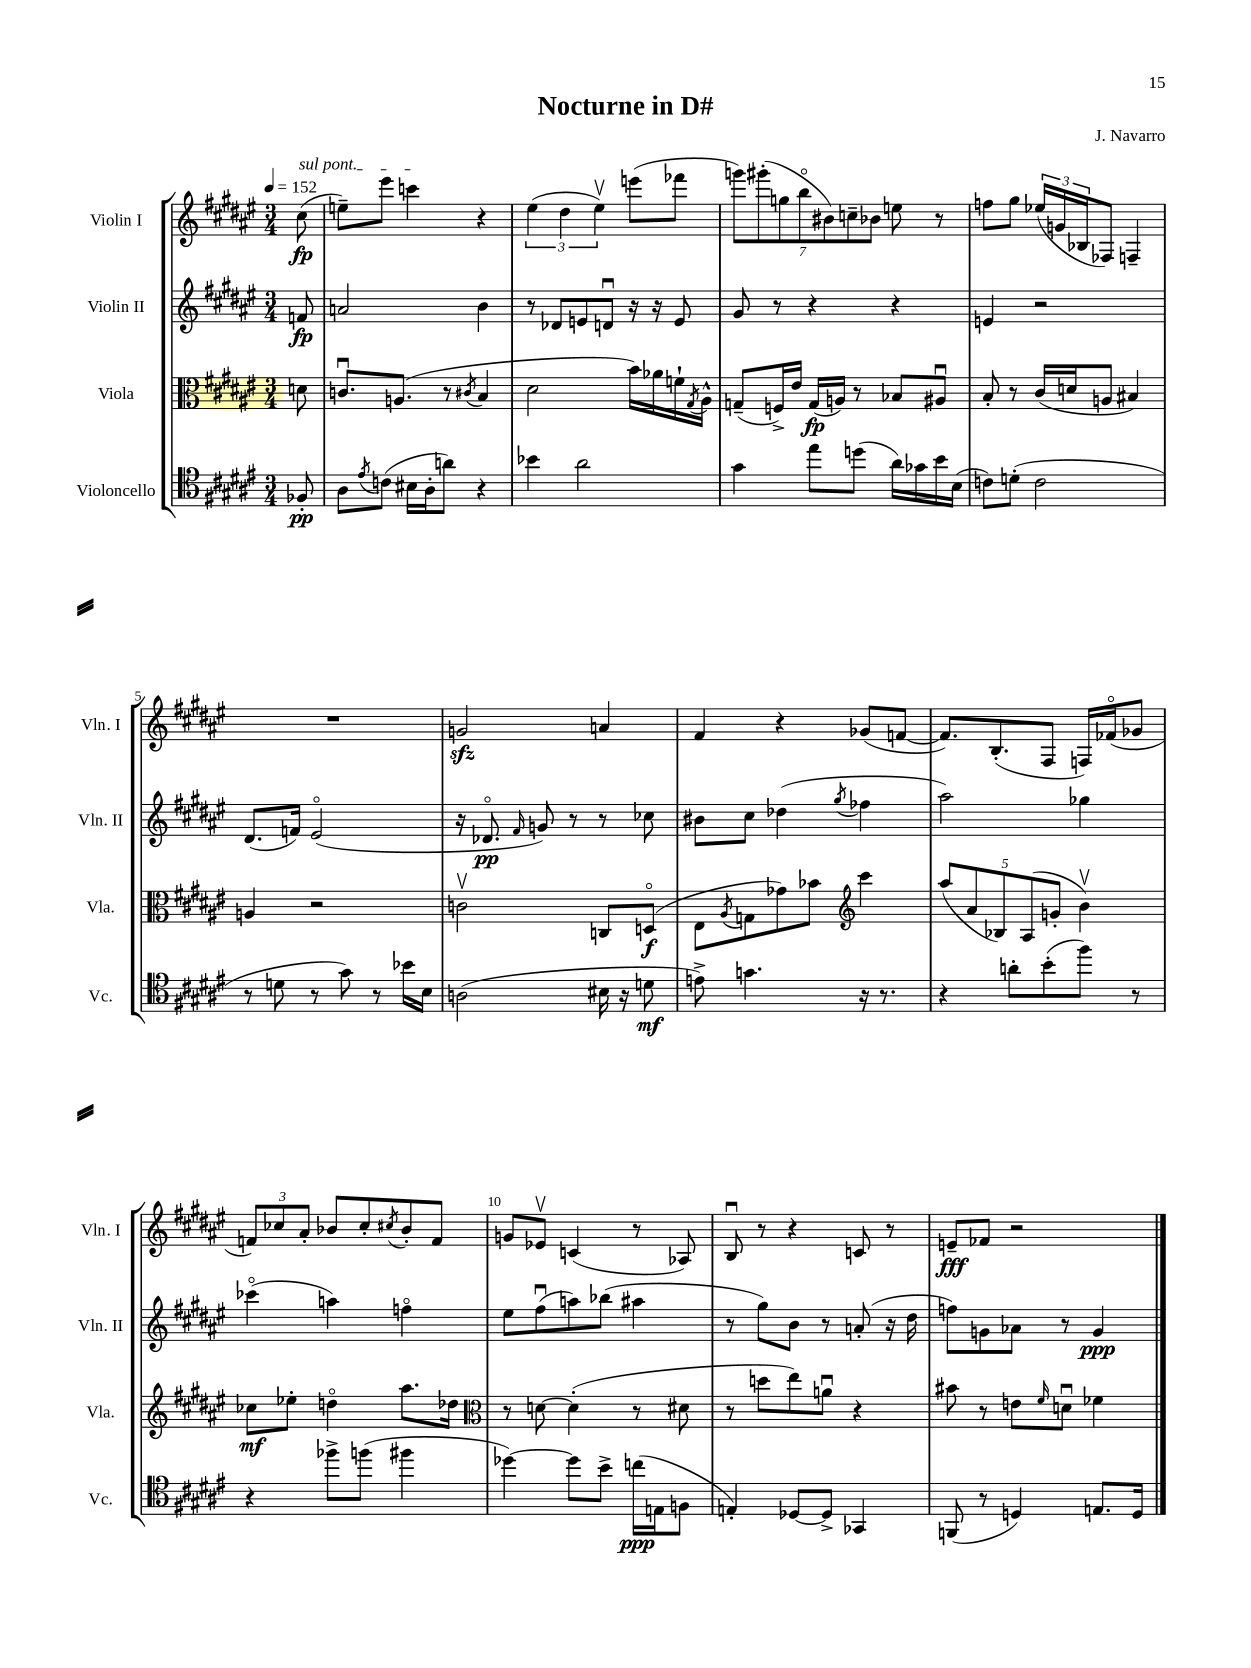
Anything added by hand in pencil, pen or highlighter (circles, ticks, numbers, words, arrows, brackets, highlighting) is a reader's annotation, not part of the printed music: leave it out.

**kern	**dynam	**kern	**dynam	**kern	**dynam	**kern	**dynam
*part4	*part4	*part3	*part3	*part2	*part2	*part1	*part1
*staff4	*staff4	*staff3	*staff3	*staff2	*staff2	*staff1	*staff1
*I"Violoncello	*	*I"Viola	*	*I"Violin II	*	*I"Violin I	*
*I'Vc.	*	*I'Vla.	*	*I'Vln. II	*	*I'Vln. I	*
*clefC4	*	*clefC3	*	*clefG2	*	*clefG2	*
*k[f#c#g#d#a#e#]	*	*k[f#c#g#d#a#e#]	*	*k[f#c#g#d#a#e#]	*	*k[f#c#g#d#a#e#]	*
*M3/4	*	*M3/4	*	*M3/4	*	*M3/4	*
*MM152	*	*MM152	*	*MM152	*	*MM152	*
=	=	=	=	=	=	=	=
!	!	!	!	!	!	!LO:TX:a:i:t=sul pont.	!
8F-X'/	pp	8dn\	.	8fn/	fp	(8cc#\	fp
=1	=1	=1	=1	=1	=1	=1	=1
8A#\L	.	8.cnu/L	.	2an/	.	8een~\L)	.
8qe#/	.	.	.	.	.	.	.
(8cn\J	.	.	.	.	.	8eee#\J	.
.	.	(8.An/J	.	.	.	.	.
16B#X\LL	.	.	.	.	.	4cccn\	.
16A#'\J	.	.	.	.	.	.	.
8an\J)	.	8r	.	.	.	.	.
.	.	8qc#X/	.	.	.	.	.
4r	.	4B/	.	4b\	.	4r	.
=2	=2	=2	=2	=2	=2	=2	=2
4b-X\	.	2d#\	.	8r	.	(6ee#\	.
.	.	.	.	8d-X/L	.	.	.
.	.	.	.	.	.	6dd#\	.
2a#\	.	.	.	8en/	.	.	.
.	.	.	.	.	.	6ee#v\)	.
.	.	.	.	8dnu/J	.	.	.
.	.	16b\LL)	.	16r	.	(8eeen\L	.
.	.	16a-X\	.	16r	.	.	.
.	.	16fn`\	.	8e/	.	8fff-X\J	.
.	.	8qG#/	.	.	.	.	.
.	.	16A#^^\JJ	.	.	.	.	.
=3	=3	=3	=3	=3	=3	=3	=3
4g#\	.	(8Gn~/L	.	8g#/	.	14gggn\L)	.
.	.	.	.	.	.	(14ggg#X'\	.
.	.	16Fn^/L)	.	8r	.	.	.
.	.	.	.	.	.	14ggn\	.
.	.	16e#/JJ	.	.	.	.	.
.	.	.	.	.	.	14bb\	.
8ee#\L	.	(16G/LL	fp	4r	.	.	.
.	.	.	.	.	.	14b#X\)	.
.	.	16An/JJ)	.	.	.	.	.
.	.	.	.	.	.	14ccn~\	.
(8ddn\J	.	8r	.	.	.	.	.
.	.	.	.	.	.	14b-X\J	.
16a#\LL)	.	8B-X/L	.	4r	.	8een\	.
16g-X\	.	.	.	.	.	.	.
16b\	.	8A#Xu/J	.	.	.	8r	.
(16B\JJ	.	.	.	.	.	.	.
=4	=4	=4	=4	=4	=4	=4	=4
8cn\L)	.	8B'/	.	4en/	.	8ffn\L	.
(8dn'\J	.	8r	.	.	.	8gg#\J	.
2c\	.	(16c#/LL	.	2r	.	(24ee-X/LL	.
.	.	.	.	.	.	24gn/	.
.	.	16dn/J	.	.	.	.	.
.	.	.	.	.	.	24B-X/J	.
.	.	8An/J	.	.	.	8F-X/J)	.
.	.	4B#X/)	.	.	.	4Fn~/	.
!!LO:LB:g=z
=5	=5	=5	=5	=5	=5	=5	=5
8r	.	4An/	.	(8.d#/L	.	2.r	.
8dn\	.	.	.	.	.	.	.
.	.	.	.	16fn/Jk)	.	.	.
8r	.	2r	.	(2e#/	.	.	.
8g#\)	.	.	.	.	.	.	.
8r	.	.	.	.	.	.	.
16b-X\LL	.	.	.	.	.	.	.
16B\JJ	.	.	.	.	.	.	.
=6	=6	=6	=6	=6	=6	=6	=6
(2An\	.	2cnv\	.	16r	.	2gnzz/	.
.	.	.	.	8.d-X/	pp	.	.
.	.	.	.	16qqf#/	.	.	.
.	.	.	.	8gn/)	.	.	.
.	.	.	.	8r	.	.	.
16B#X\	.	8Cn/L	.	8r	.	4an/	.
16r	.	.	.	.	.	.	.
8dn\	mf	(8Dn/J	f	8cc-X\	.	.	.
=7	=7	=7	=7	=7	=7	=7	=7
8en^\)	.	8E#\L	.	8b#X\L	.	4f#/	.
.	.	8qA#/	.	.	.	.	.
4.gn\	.	8Gn\	.	8cc#\J	.	.	.
.	.	8g-X\)	.	(4dd-X\	.	4r	.
.	.	8b-X\J	.	.	.	.	.
*	*	*clefG2	*	*	*	*	*
.	.	.	.	8qgg#/	.	.	.
16r	.	4ccc#\	.	4ff-X\	.	(8g-X/L	.
8.r	.	.	.	.	.	.	.
.	.	.	.	.	.	[8fn/J	.
=8	=8	=8	=8	=8	=8	=8	=8
4r	.	(10aa#/L	.	2aa#\)	.	8.f/L])	.
.	.	10a#/	.	.	.	.	.
.	.	.	.	.	.	(8.B'/	.
.	.	10B-X/)	.	.	.	.	.
8an'\L	.	.	.	.	.	.	.
.	.	(10A#/	.	.	.	.	.
(8b'\	.	.	.	.	.	8F#/J	.
.	.	10gn'/J	.	.	.	.	.
8ff#\J)	.	4bv\)	.	4gg-X\	.	16Fn/LL)	.
.	.	.	.	.	.	(16f-X/J	.
8r	.	.	.	.	.	8g-X/J	.
!!LO:LB:g=z
=9	=9	=9	=9	=9	=9	=9	=9
4r	.	8cc-X\L	mf	(4ccc-X\	.	12fn/L)	.
.	.	.	.	.	.	12cc-X/	.
.	.	8ee-X'\J	.	.	.	.	.
.	.	.	.	.	.	12a#'/J	.
8ff-X^\L	.	4ddn\	.	4aan\)	.	8b-X/L	.
(8ffn\J	.	.	.	.	.	8cc-'/	.
.	.	.	.	.	.	8qcc#X/	.
4ff#X\	.	8.aa#\L	.	4ffn\	.	8b-'/	.
.	.	.	.	.	.	8f/J	.
.	.	16dd-X\Jk	.	.	.	.	.
=10	=10	=10	=10	=10	=10	=10	=10
*	*	*clefC3	*	*	*	*	*
[4dd-X\)	.	8r	.	8ee#\L	.	8gn/L	.
.	.	[8dn\	.	(8ff#u\	.	8e-Xv/J	.
8dd-\L]	.	(4d'\]	.	8aan\)	.	(4cn/	.
8b^\J	.	.	.	(8bb-X\J	.	.	.
(16ccn\LL	ppp	8r	.	4aa#X\	.	8r	.
16En\J	.	.	.	.	.	.	.
8Fn\J	.	8d#X\	.	.	.	8A-X/)	.
=11	=11	=11	=11	=11	=11	=11	=11
4En'/)	.	8r	.	8r	.	8Bu/	.
.	.	8ddn\L	.	8gg#\L)	.	8r	.
[8D-X/L	.	8ee#\)	.	8b\J	.	4r	.
8D-^/J]	.	8anu\J	.	8r	.	.	.
4GG-X/	.	4r	.	(8an'/	.	8cn/	.
.	.	.	.	16r	.	8r	.
.	.	.	.	16dd#\	.	.	.
=12	=12	=12	=12	=12	=12	=12	=12
(8FFn/	.	8b#X\	.	8ffn\L)	.	8en~/L	fff
8r	.	8r	.	8gn\	.	8f-X/J	.
4Dn/)	.	8en\L	.	8a-X\J	.	2r	.
.	.	16qqf#/	.	.	.	.	.
.	.	8dnu\J	.	8r	.	.	.
8.En/L	.	4f-X\	.	4g/	ppp	.	.
16D/Jk	.	.	.	.	.	.	.
==	==	==	==	==	==	==	==
*-	*-	*-	*-	*-	*-	*-	*-
